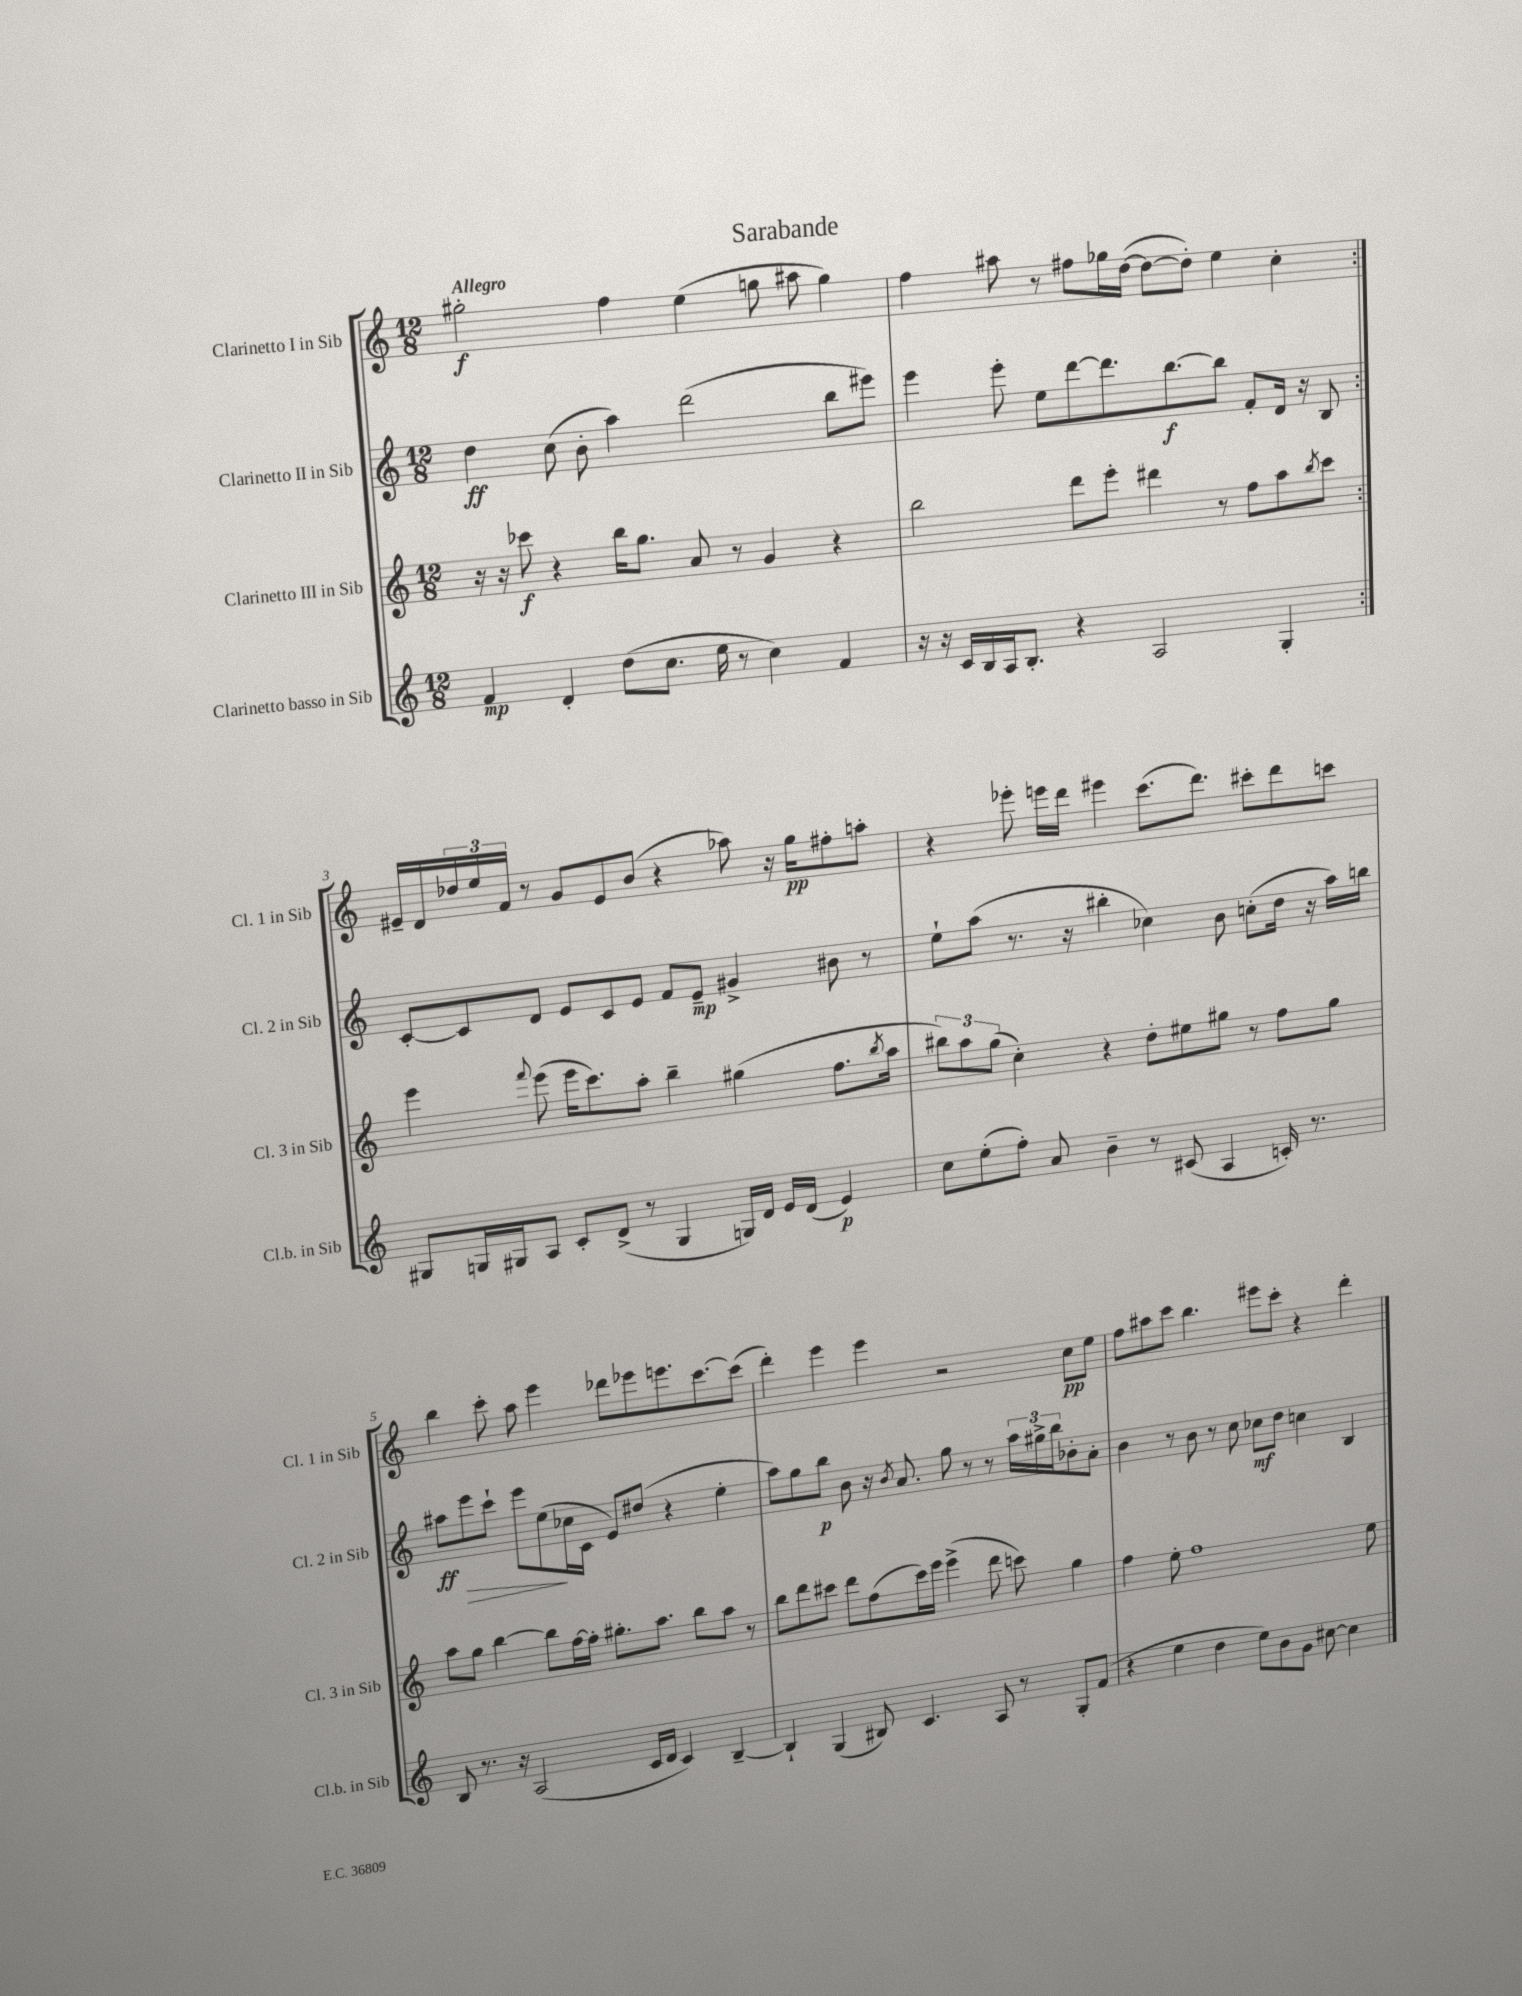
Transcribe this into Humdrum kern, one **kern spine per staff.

**kern	**kern	**kern	**kern
*staff4	*staff3	*staff2	*staff1
*clefG2	*clefG2	*clefG2	*clefG2
*k[]	*k[]	*k[]	*k[]
*M12/8	*M12/8	*M12/8	*M12/8
4f/	16r	4dd\	2gg#'\
.	16r	.	.
.	8ccc-\	.	.
4d'/	4r	(8cc\	.
.	.	8b'\	.
(8dd\L	16bb\LK	4aa\)	4ff\
.	8.gg\J	.	.
8.cc\J	.	.	.
.	8a/	(2ddd\	(4ee\
16ee\	.	.	.
8r	8r	.	.
4cc\)	4g/	.	8gg\
.	.	.	8aa#\
4f/	4r	8bb\L	4gg\)
.	.	8eee#\J)	.
=	=	=	=
16r	2bb\	4eee\	4ff\
16r	.	.	.
16c/LL	.	.	.
16B/	.	.	.
16A/J	.	8eee'\	8aa#\
8.B'/J	.	.	.
.	.	8ee\L	8r
4r	8ddd\L	[8ddd\	8ff#\L
.	8eee'\J	8.ddd\]	16gg-\L
.	.	.	([16dd\JJ
2A/	4ddd#\	.	8dd\_L
.	.	[8.bb\	.
.	.	.	8dd'\]J)
.	8r	8bb\]J	4ee\
.	8ff\L	8f'/L	.
4G'/	8aa\	16d/Jk	4cc'\
.	.	16r	.
.	8qbb/	.	.
.	8ccc\J	8B/	.
=:|!	=:|!	=:|!	=:|!
8G#/L	4eee\	[8c'/L	16e#~/LL
.	.	.	16d/
16G/L	.	8c/]	24dd-/
.	.	.	24ee/
16G#/J	.	.	.
.	.	.	24f/JJ
.	8qqfff/	.	.
8A/J	(8eee\	8d/J	8r
8c'/L	16eee\LK	8e/L	8g/L
.	8.ccc\)	.	.
(8d^/J	.	8c/	8e#/
8r	8aa'\J	8e/J	(8b/J
4G#/	4bb~\	8f/L	4r
.	.	8e~/J	.
16G/LL)	(4gg#\	4g#^/	8aa-\)
16d/JJ	.	.	.
16e/LL	.	.	16r
(16d/JJ	.	.	16gg\LK
4e/)	8.ff\L	8b#\	8ff#'\
.	.	8r	8aa'\J
.	8qbb/	.	.
.	16aa\Jk	.	.
=	=	=	=
8cc\L	12bb#\L)	8ee`\L	4r
.	12aa\	.	.
(8ee'\	.	(8aa\J	.
.	(12gg\J	.	.
8ff'\J)	4cc'\)	8.r	8eee-'\
8a/	.	.	16eee\LL
.	.	16r	16ddd\JJ
4b~\	4r	4bb#'\	4eee#\
8r	8dd'\L	4cc-\)	(8.ccc\L
(8c#/	8ee#\	.	.
.	.	.	8.ddd\J)
4A/	8gg#\J	8b\	.
.	8r	(8cc'\L	8ccc#'\L
16c'/)	8ff\L	16dd\Jk	8ddd\
8.r	.	16r	.
.	8gg#\J	16aa\LL)	8ccc\J
.	.	16bb\JJ	.
=	=	=	=
8B/	8aa\L	8aa#\L	4bb\
8.r	8gg\J	8eee\	.
.	[4bb\	8ccc`\J	8ccc'\
16r	.	.	.
(2A/	.	8eee\L	8aa\
.	8bb\]L	(8ee\	4eee\
.	[16ff\L	16cc-\L	.
.	16ff'\]JJ	16c\JJ	.
.	8.gg#'\L	8e/L)	8ddd-\L
16c/LL	.	(8dd#/J	8eee-\
16d/JJ	8.aa\J	.	.
4c/)	.	4r	8.eee\
.	8bb\L	.	.
.	.	.	[8.ccc\
[4B~/	8aa\J	4ee'\	.
.	8r	.	(8ccc\]J
=	=	=	=
4B`/]	8bb\L	8aa\L)	4ddd'\)
.	8ddd\	8gg\	.
(4G/	8ccc#\J	8bb\J	4eee\
.	8ddd\L	8b\	.
8B#/)	(8ff\	16r	4eee\
.	.	8qb/	.
.	.	8.a/	.
4.c/	16ccc#\L)	.	.
.	16eee\JJ	.	.
.	(4eee^\	8gg\	2r
.	.	8r	.
8A/	8ddd\	8r	.
8r	8ccc\)	24aa\LL	.
.	.	24gg#^\	.
.	.	24bb\J	.
8G'/L	4gg\	8b-'\	8cc\L
(8f/J	.	8a'\J	8ee\J
=	=	=	=
4r	4ff\	4b\	8ff\L
.	.	.	8aa#\
4ee\	8ee'\	8r	8ccc\J
.	1ff	8b\	4.bb\
4dd\	.	8r	.
.	.	8cc\	.
8ee\L)	.	8cc-\L	8eee#\L
8b\	.	8dd\J	8ccc'\J
8g\J	.	4cc\	4r
[8cc#\	.	.	.
4cc#\]	.	4B/	4ddd'\
.	8ee\	.	.
==	==	==	==
*-	*-	*-	*-
